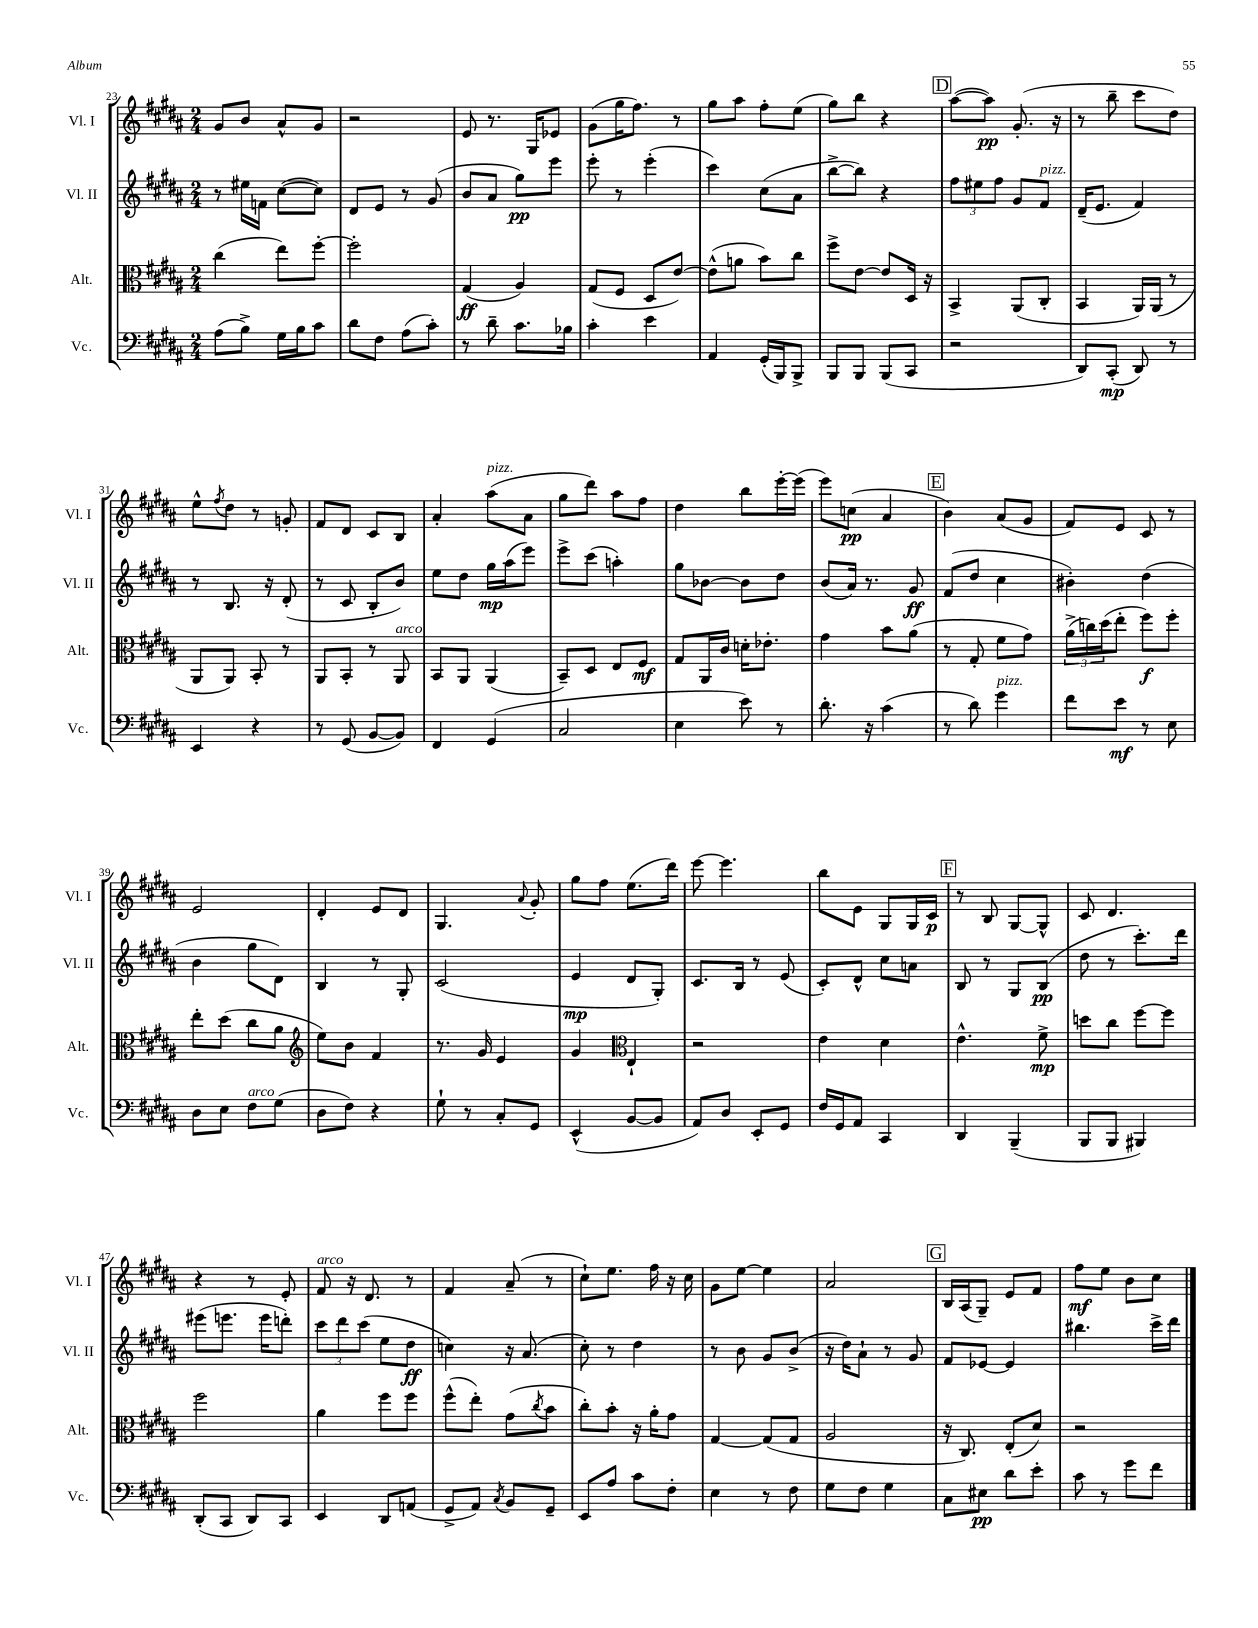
<<
\new StaffGroup <<
\new Staff = "s0" \with { instrumentName = "Vl. I" shortInstrumentName = "Vl. I" } {
    \clef treble \key b \major \numericTimeSignature \time 2/4
    gis'8 b'8 ais'8-^ gis'8 |
    r2 |
    e'8 r8. gis16 ees'8 |
    gis'8( gis''16 fis''8.) r8 |
    gis''8 ais''8 fis''8-. e''8( |
    gis''8) b''8 r4 |
    \mark \markup { \box "D" } ais''8~( ais''8\pp) gis'8.-.( r16 |
    r8 b''8-- cis'''8 dis''8) |
    e''8-^ \acciaccatura { fis''8 } dis''8 r8 g'8-. |
    fis'8 dis'8 cis'8 b8 |
    ais'4-. ais''8^\markup { \italic "pizz." }( ais'8 |
    gis''8 dis'''8) ais''8 fis''8 |
    dis''4 b''8 e'''16~-. e'''16( |
    e'''8) c''8\pp( ais'4 |
    \mark \markup { \box "E" } b'4) ais'8( gis'8 |
    fis'8) e'8 cis'8 r8 |
    e'2 |
    dis'4-. e'8 dis'8 |
    gis4. \appoggiatura { ais'8 } gis'8-. |
    gis''8 fis''8 e''8.( dis'''16) |
    e'''8~ e'''4. |
    b''8 e'8 gis8 gis16 cis'16\p |
    \mark \markup { \box "F" } r8 b8 gis8~ gis8-^ |
    cis'8 dis'4. |
    r4 r8 e'8-. |
    fis'8^\markup { \italic "arco" } r16 dis'8. r8 |
    fis'4 ais'8--( r8 |
    cis''8-!) e''8. fis''16 r16 cis''16 |
    gis'8 e''8~ e''4 |
    ais'2 |
    \mark \markup { \box "G" } b16 ais16( gis8--) e'8 fis'8 |
    fis''8\mf e''8 b'8 cis''8 \bar "|." |
}
\new Staff = "s1" \with { instrumentName = "Vl. II" shortInstrumentName = "Vl. II" } {
    \clef treble \key b \major \numericTimeSignature \time 2/4
    r8 eis''16 f'16 cis''8~( cis''8) |
    dis'8 e'8 r8 gis'8( |
    b'8 ais'8 gis''8\pp) e'''8 |
    e'''8-. r8 e'''4-.( |
    cis'''4) cis''8( ais'8 |
    b''8~-> b''8) r4 |
    \mark \markup { \box "D" } \tuplet 3/2 { fis''8 eis''8 fis''8 } gis'8 fis'8^\markup { \italic "pizz." } |
    dis'16--( e'8. fis'4) |
    r8 b8. r16 dis'8-.( |
    r8 cis'8 b8-. b'8) |
    e''8 dis''8 gis''16\mp ais''16( e'''8) |
    e'''8-> cis'''8( a''4-.) |
    gis''8 bes'8~ bes'8 dis''8 |
    b'8( ais'16) r8. gis'8\ff |
    \mark \markup { \box "E" } fis'8( dis''8 cis''4 |
    bis'4-.) dis''4( |
    b'4 gis''8 dis'8) |
    b4 r8 gis8-. |
    cis'2( |
    e'4\mp dis'8 gis8-.) |
    cis'8. b16 r8 e'8( |
    cis'8-.) dis'8-^ cis''8 a'8 |
    \mark \markup { \box "F" } b8 r8 gis8 b8\pp( |
    dis''8 r8 cis'''8.-.) dis'''16 |
    eis'''8( e'''8. e'''16 d'''8-.) |
    \tuplet 3/2 { cis'''8 dis'''8 cis'''8( } e''8 dis''8\ff |
    c''4) r16 ais'8.( |
    cis''8-.) r8 dis''4 |
    r8 b'8 gis'8 b'8->( |
    r16 dis''16) ais'8-! r8 gis'8 |
    \mark \markup { \box "G" } fis'8 ees'8~ ees'4 |
    bis''4. cis'''16-> dis'''16 \bar "|." |
}
\new Staff = "s2" \with { instrumentName = "Alt." shortInstrumentName = "Alt." } {
    \clef alto \key b \major \numericTimeSignature \time 2/4
    cis''4( e''8) fis''8~-. |
    fis''2-. |
    gis4\ff( ais4) |
    gis8( fis8 dis8 e'8~) |
    e'8-^( a'8 b'8) cis''8 |
    fis''8-> e'8~ e'8 dis16 r16 |
    \mark \markup { \box "D" } b,4-> ais,8( cis8-. |
    b,4 ais,16) ais,16( r8 |
    ais,8 ais,8) b,8-. r8 |
    ais,8 b,8-. r8 ais,8^\markup { \italic "arco" } |
    b,8 ais,8 ais,4( |
    b,8--) dis8 e8 fis8\mf |
    gis8 ais,16 cis'16 d'16-. ees'8.-. |
    gis'4 b'8 ais'8( |
    \mark \markup { \box "E" } r8 gis8-. fis'8 gis'8) |
    \tuplet 3/2 { ais'16->( c''16) dis''16( } e''8-. fis''8\f) fis''8-. |
    e''8-. dis''8( cis''8 ais'8 |
    \clef treble e''8) b'8 fis'4 |
    r8. gis'16 e'4 |
    gis'4 \clef alto e4-! |
    r2 |
    e'4 dis'4 |
    \mark \markup { \box "F" } e'4.-^ fis'8->\mp |
    d''8 cis''8 fis''8~ fis''8 |
    fis''2 |
    ais'4 fis''8 fis''8 |
    fis''8-^( e''8-.) gis'8( \acciaccatura { cis''8 } b'8 |
    cis''8-.) b'8-. r16 ais'16-. gis'8 |
    gis4~ gis8( gis8 |
    ais2 |
    \mark \markup { \box "G" } r16 cis8.) e8-.( dis'8) |
    r2 \bar "|." |
}
\new Staff = "s3" \with { instrumentName = "Vc." shortInstrumentName = "Vc." } {
    \clef bass \key b \major \numericTimeSignature \time 2/4
    ais8( b8->) gis16 b16 cis'8 |
    dis'8 fis8 ais8( cis'8-.) |
    r8 dis'8-- cis'8. bes16 |
    cis'4-. e'4 |
    ais,4 gis,16-.( b,,16) b,,8-> |
    b,,8 b,,8 b,,8( cis,8 |
    \mark \markup { \box "D" } r2 |
    dis,8) cis,8-.\mp( dis,8) r8 |
    e,4 r4 |
    r8 gis,8( b,8~ b,8) |
    fis,4 gis,4( |
    cis2 |
    e4 e'8) r8 |
    dis'8.-. r16 cis'4( |
    \mark \markup { \box "E" } r8 dis'8) gis'4^\markup { \italic "pizz." } |
    fis'8 e'8\mf r8 e8 |
    dis8 e8 fis8^\markup { \italic "arco" } gis8( |
    dis8 fis8) r4 |
    gis8-! r8 cis8-. gis,8 |
    e,4-^( b,8~ b,8 |
    ais,8) dis8 e,8-. gis,8 |
    fis16 gis,16 ais,8 cis,4 |
    \mark \markup { \box "F" } dis,4 b,,4--( |
    b,,8 b,,8 bis,,4) |
    dis,8-.( cis,8 dis,8) cis,8 |
    e,4 dis,8 a,8( |
    gis,8-> ais,8) \acciaccatura { cis8 } b,8 gis,8-- |
    e,8 ais8 cis'8 fis8-. |
    e4 r8 fis8 |
    gis8 fis8 gis4 |
    \mark \markup { \box "G" } cis8 eis8\pp dis'8 e'8-. |
    cis'8 r8 gis'8 fis'8 \bar "|." |
}
>>
>>
\layout { \context { \Score currentBarNumber = #23 } }
